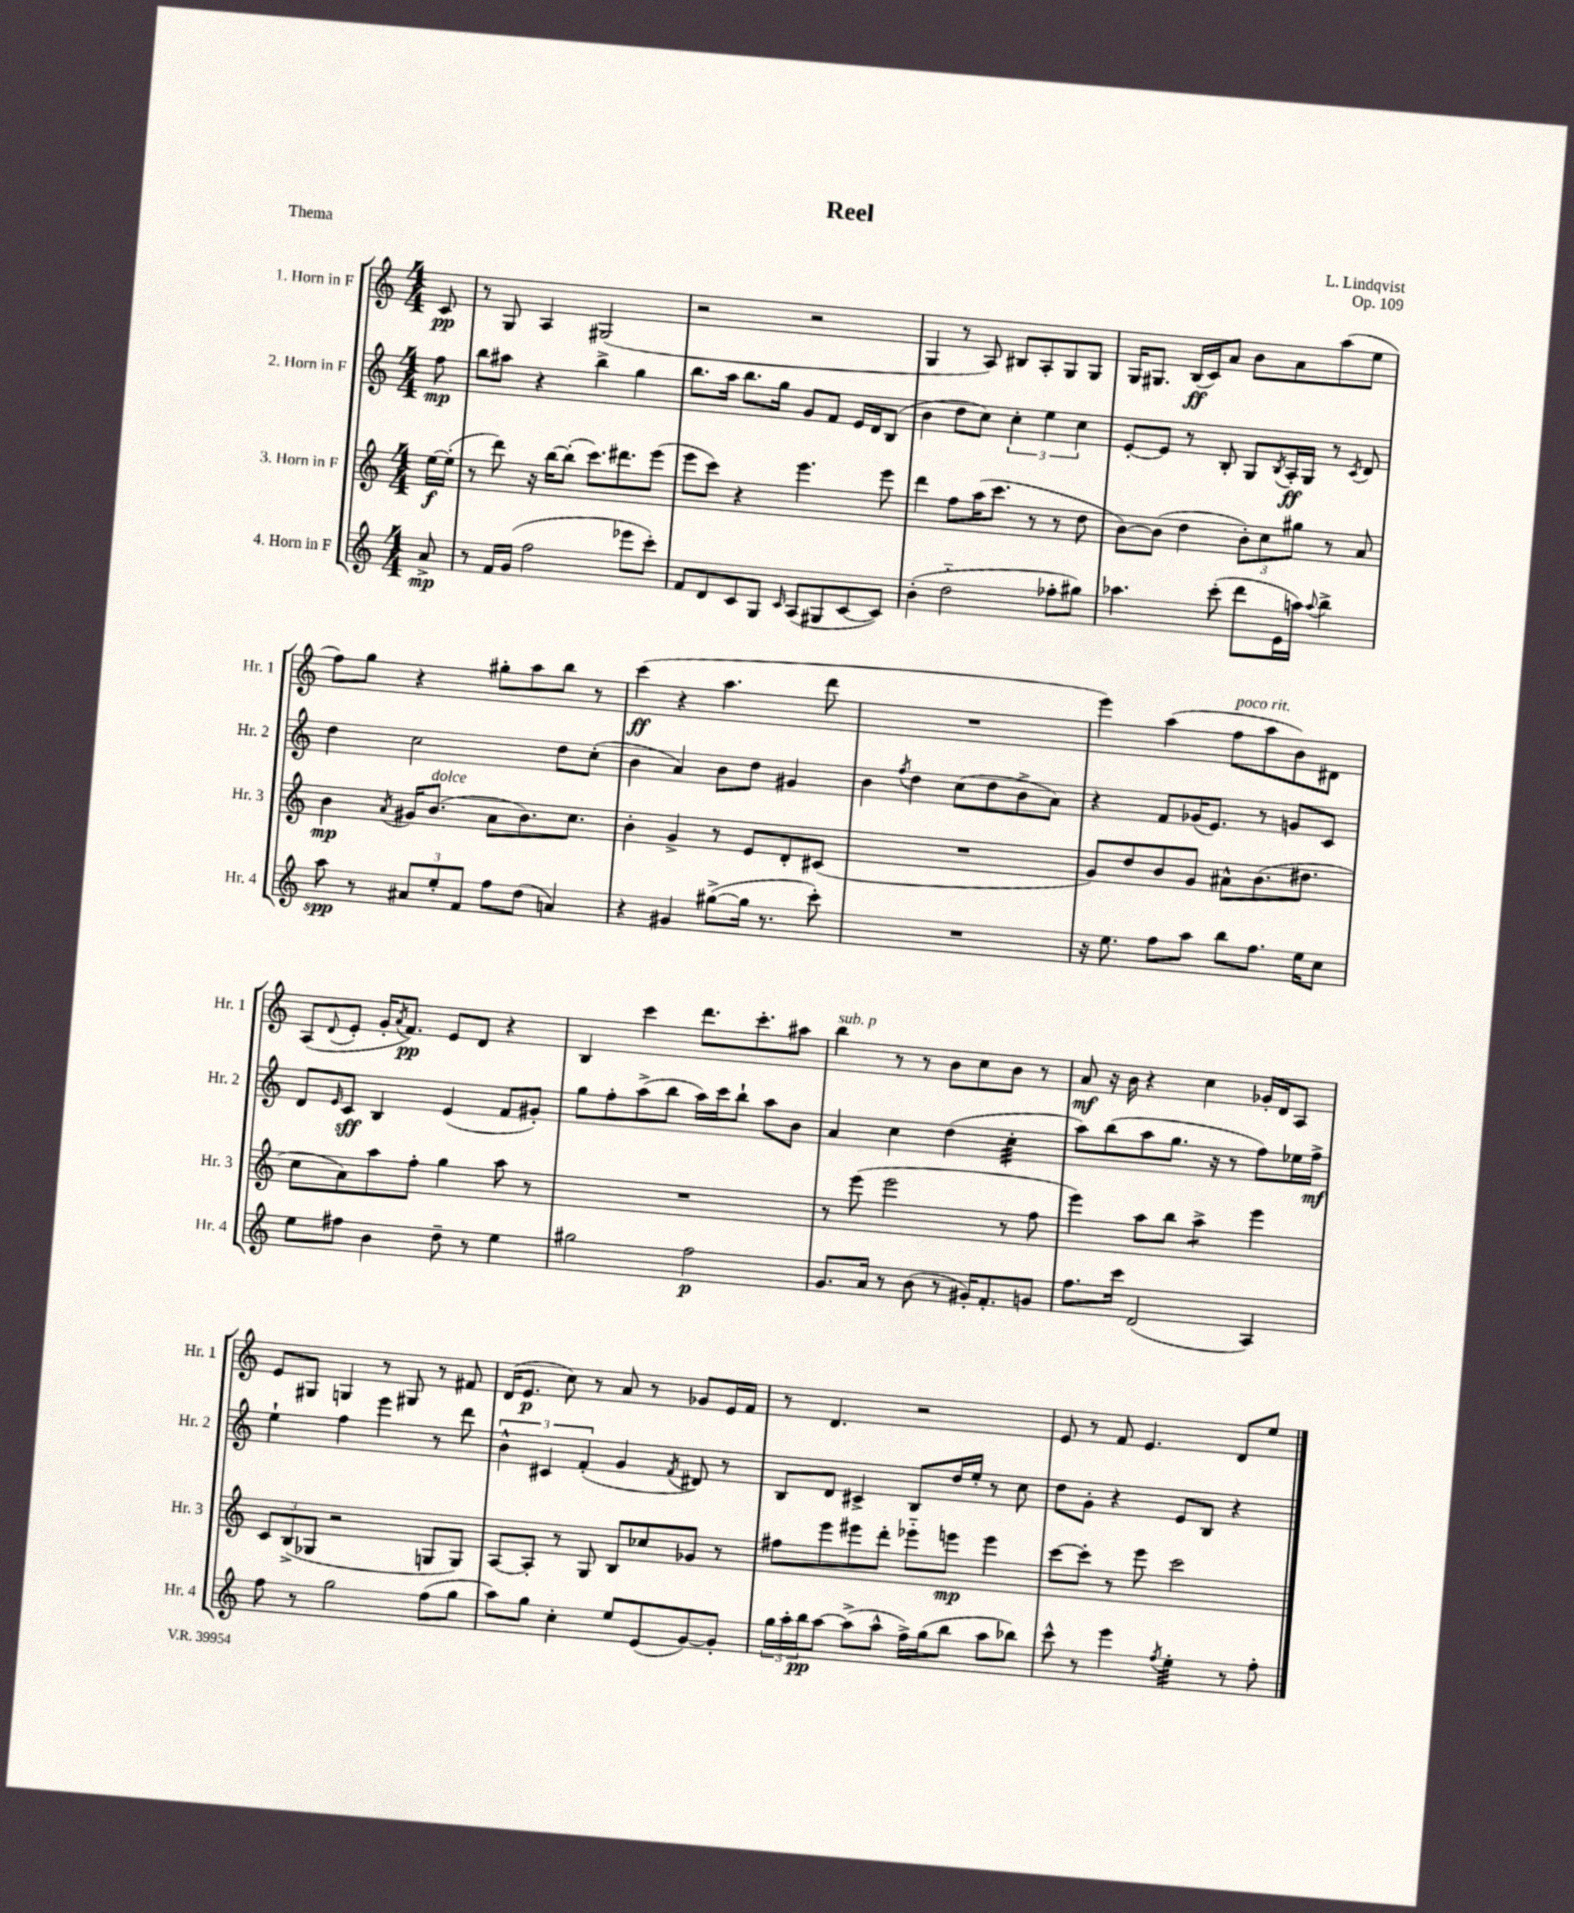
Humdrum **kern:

**kern	**kern	**kern	**kern
*staff4	*staff3	*staff2	*staff1
*clefG2	*clefG2	*clefG2	*clefG2
*k[]	*k[]	*k[]	*k[]
*M4/4	*M4/4	*M4/4	*M4/4
8a^	[16ee	8ff	8c
.	(16ee']	.	.
=	=	=	=
8r	8r	8bb	8r
16f	8ddd)	8aa#	8G
(16g	.	.	.
2ff	16r	4r	4A
.	[16bb	.	.
.	(8bb']	.	.
.	8.ccc)	4bb^	(2G#
.	8.ddd#	.	.
8eee-	.	4gg	.
8ccc')	(8eee	.	.
=	=	=	=
8f	8eee	8.bb	2r
8d	8ccc)	.	.
.	.	16aa	.
8c	4r	8.bb	.
8G	.	.	.
.	.	16gg	.
16qqc	.	.	.
(8A	4.eee	8g	2r
8G#	.	8f	.
[8c	.	16e	.
.	.	16d	.
8c])	8eee	(8B	.
=	=	=	=
(4b'	4ddd	4b	4G
2dd'~	8ff	8dd	8r
.	(16aa	8cc)	8A)
.	8.ccc	.	.
.	.	6cc'	8B#
.	8r	.	8A'
.	.	6ee	.
8ff-'	8r	.	8G
.	.	6cc	.
8gg#)	8dd	.	8G
=	=	=	=
4.aa-	[8b)	[8e'	16G
.	.	.	8.G#
.	(8b]	8e]	.
.	4dd	8r	(16B
.	.	.	16c)
(8ccc'	.	8B'	8a
8ddd	12b')	8G	8b
.	12cc	.	.
.	.	8qB	.
16e	.	16A'	8a
.	12gg#	.	.
16aa)	.	16G	.
8qqaa	.	.	.
4bb^	8r	8r	(8aa
.	.	8qc	.
.	8a	8d	8ee
=	=	=	=
8aa	4b	4dd	8ff)
8r	.	.	8gg
.	8qa	.	.
12a#	16g#	2cc	4r
.	(8.b	.	.
12ee'	.	.	.
12f	.	.	.
8ff	8a	.	8gg#'
(8dd	8.b)	.	8aa
4a)	.	8dd	8bb
.	8.cc	.	.
.	.	(8cc'	8r
=	=	=	=
4r	4b'	4b	(4ccc
4g#	4g^	4a)	4r
([8gg#^	8r	8b	4.aa
16gg#]	8e	8dd	.
8.r	.	.	.
.	8d'	4g#	.
8ccc')	(8c#	.	8ddd
=	=	=	=
1r	1r	4b	1r
.	.	8qff	.
.	.	4dd	.
.	.	(8cc	.
.	.	8dd	.
.	.	8b^	.
.	.	8a)	.
=	=	=	=
16r	8g)	4r	4eee)
8.ee	.	.	.
.	8dd	.	.
8ff	8b	8f	(4aa
8aa	8g	(16g-	.
.	.	8.e)	.
8bb	8a#^^	.	8ff
8.ff	(8.b	8r	8aa
.	.	8g	8b)
16ee	8.dd#	.	.
8cc	.	8c	8d#
=	=	=	=
8ee	8cc	8d	(8A
.	.	16qqe	8qqd
8ff#	8a)	8c	8e'
4b	8aa	4B	16g'
.	.	.	8qa
.	.	.	8.f)
.	8ff'	.	.
8dd~	4gg	(4e	8e
8r	.	.	8d
4ee	8aa	8f	4r
.	8r	8g#')	.
=	=	=	=
2gg#	1r	8gg	4B
.	.	8ff'	.
.	.	(8aa^	4ccc
.	.	8bb	.
2ff	.	16aa)	8.ddd
.	.	16ccc	.
.	.	8bb`	.
.	.	.	8.ccc'
.	.	8aa	.
.	.	8b	8aa#
=	=	=	=
8.g	8r	4a	4bb
.	(8eee	.	.
16a	.	.	.
8r	2eee	4cc	8r
(8b	.	.	8r
8r	.	(4dd	8b
16g#')	.	.	8cc
8.f'	.	.	.
.	8r	4cc'	8b
8g	8ff	.	8r
=	=	=	=
8.ff	4eee)	8aa)	8a
.	.	(8bb	16r
16ccc	.	.	16b
(2d	8aa	8aa	4r
.	8bb	8.gg	.
.	4aa^	.	4cc
.	.	16r	.
.	.	8r	.
4A)	4eee	8ff)	16g-'
.	.	.	16d
.	.	16ee-	8A
.	.	16ff^	.
=	=	=	=
8ff	12c	4ee`	8e
.	(12B^	.	.
8r	.	.	8G#
.	12G-	.	.
2gg	2r	4ff	4G
.	.	4eee	8r
.	.	.	8G#
(8ff	8G	8r	8r
8gg	8G)	8ddd	8f#
=	=	=	=
8aa)	[8A	6b^^	(16d
.	.	.	8.e
8gg	8A']	.	.
.	.	6c#	.
4cc'	8r	.	8cc)
.	.	(6f'	.
.	8G	.	8r
8ee	8B	4g	8a
(8e	8cc-	.	8r
.	.	8qf	.
[8g)	8g-	8d#)	8g-
8g']	8r	8r	16e
.	.	.	16f
=	=	=	=
24gg	8ff#	8B	8r
24aa'	.	.	.
24bb	.	.	.
[8aa	8eee	8d	4.d
(8aa^]	8eee#	4c#^	.
8aa^^	8ddd'	.	.
16ff^)	8eee-'~	8B	2r
(16gg	.	.	.
8bb	8eee	16dd	.
.	.	16ee'	.
8aa	4eee	8r	.
8bb-)	.	8cc	.
=	=	=	=
8ccc^^	[8ccc	8dd	8e
8r	8ccc']	8g'	8r
4eee	8r	4r	8f
.	8eee	.	4.e
8qff	.	.	.
4ee'	2ccc	8e	.
.	.	8B	.
8r	.	4r	8d
8ff'	.	.	8ee
==	==	==	==
*-	*-	*-	*-
